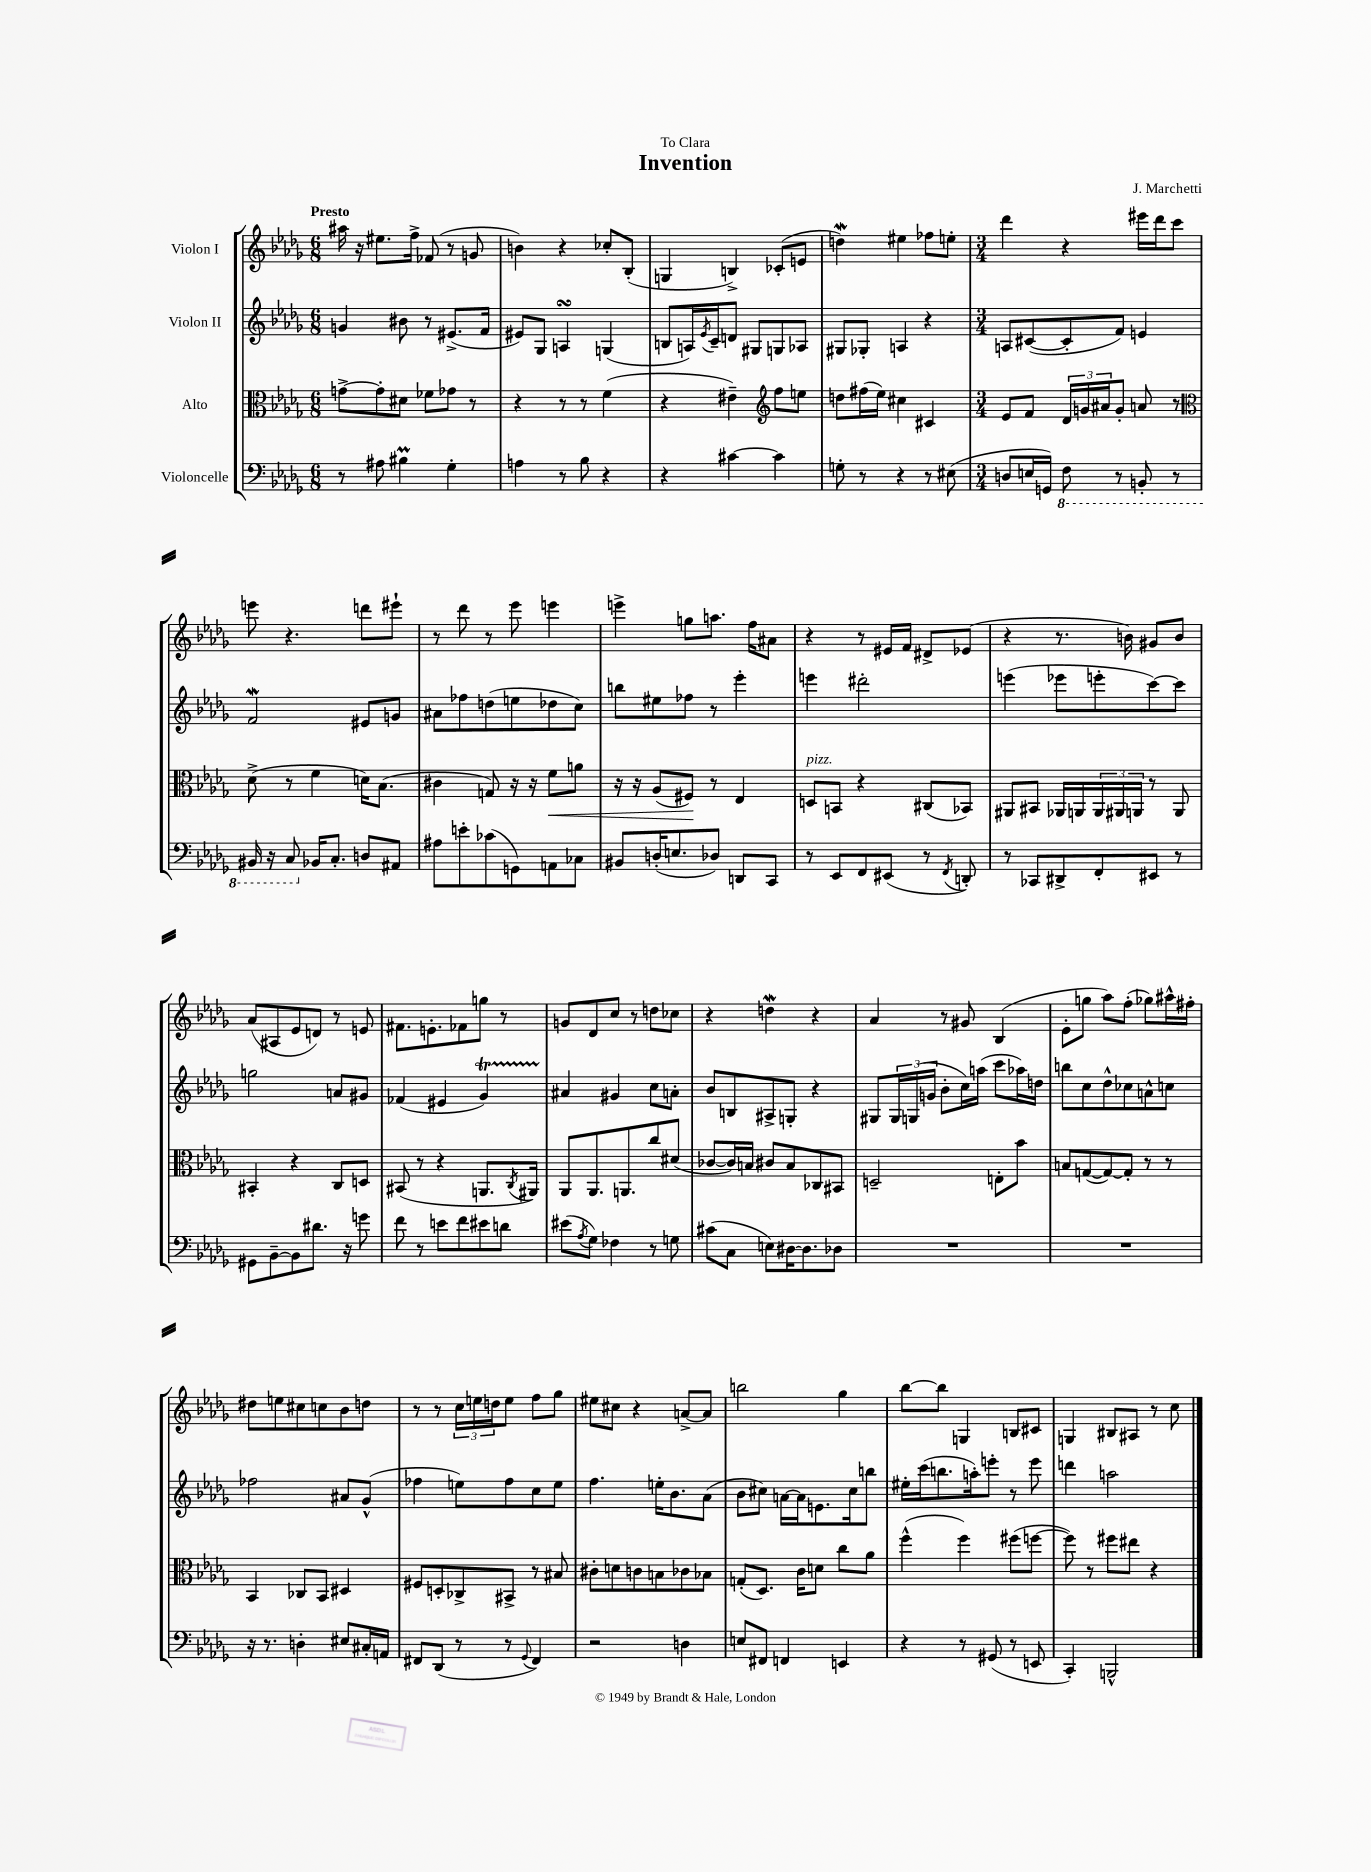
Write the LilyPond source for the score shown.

\header { title = "Invention" composer = "J. Marchetti" dedication = "To Clara" }
<<
\new StaffGroup <<
\new Staff = "s0" \with { instrumentName = "Violon I" } {
    \clef treble \key des \major \numericTimeSignature \time 6/8 \tempo "Presto"
    ais''16 r16 eis''8. f''16-> fes'8( r8 g'8 |
    b'4) r4 ces''8-. bes8-.( |
    g4 b4->) ces'8-.( e'8 |
    d''4\mordent) eis''4 fes''8 e''8-. |
    \numericTimeSignature \time 3/4 des'''4 r4 eis'''16 des'''16 c'''8 |
    e'''8 r4. d'''8 eis'''8-! |
    r8 des'''8 r8 ees'''8 e'''4 |
    e'''4-> g''8 a''8. f''16 ais'8 |
    r4 r8 eis'16 f'16 dis'8-> ees'8( |
    r4 r8. b'16) gis'8 b'8 |
    aes'8( ais8 ees'8 d'8) r8 e'8 |
    fis'8. e'8.-. fes'8 g''8 r8 |
    g'8 des'8 c''8 r8 d''8 ces''8 |
    r4 d''4\mordent r4 |
    aes'4 r8 gis'8 bes4( |
    ees'8-. g''8 aes''8) f''8-.( ges''8) ais''16-^ fis''16-. |
    dis''8 e''8 cis''8 c''8 bes'8 d''8 |
    r8 r8 \tuplet 3/2 { c''16 e''16 d''16 } e''8 f''8 ges''8 |
    eis''8 cis''8 r4 a'8~-> a'8 |
    b''2 ges''4 |
    bes''8~ bes''8 g4 b8 cis'8 |
    g4 bis8 ais8 r8 c''8 \bar "|." |
}
\new Staff = "s1" \with { instrumentName = "Violon II" } {
    \clef treble \key des \major \numericTimeSignature \time 6/8
    g'4 bis'8 r8 eis'8.->( f'16 |
    eis'8) ges8 a4\turn g4( |
    b8 a16) \acciaccatura { ees'8 } c'16-- d'8 gis8 g8 aes8 |
    gis8 ges8-. a4 r4 |
    \numericTimeSignature \time 3/4 a8 cis'8~( cis'8-. f'8) e'4 |
    f'2\mordent eis'8 g'8 |
    ais'8 fes''8 d''8( e''8 des''8 c''8) |
    b''8 eis''8 fes''8 r8 ees'''4-. |
    e'''4 dis'''2-. |
    e'''4( ees'''8 e'''8-. c'''8~) c'''8 |
    g''2 a'8 gis'8 |
    fes'4( eis'4 ges'4\startTrillSpan) |
    ais'4\stopTrillSpan gis'4 c''8 a'8-. |
    bes'8 b8 ais8-> g8-. r4 |
    gis8 \tuplet 3/2 { gis16 g16( g'16 } bes'8-. c''16) a''16( c'''8 aes''16) d''16 |
    b''8 c''8 des''8-^ ces''8 a'8-^ c''8 |
    fes''2 ais'8 ges'8-^( |
    fes''4 e''8) fes''8 c''8 e''8 |
    f''4. e''16-. bes'8. aes'8( |
    bes'8 cis''8) a'16~ a'16 e'8. cis''16 b''8 |
    eis''16-. c'''16( b''8. a''16-.) e'''8-. r8 e'''8 |
    d'''4 a''2 \bar "|." |
}
\new Staff = "s2" \with { instrumentName = "Alto" } {
    \clef alto \key des \major \numericTimeSignature \time 6/8
    g'8~-> g'8-. dis'8 fes'8 ges'8 r8 |
    r4 r8 r8 f'4( |
    r4 eis'4--) \clef treble f''8 e''8 |
    d''8 fis''16( ees''16) cis''4 cis'4 |
    \numericTimeSignature \time 3/4 ees'8 f'8 \tuplet 3/2 { des'16 g'16 ais'16 } g'8-. a'8 r8 |
    \clef alto des'8->( r8 f'4 d'16) bes8.( |
    cis'4 g8) r16 r16 f'8\< a'8 |
    r16 r16 aes8( fis8\!) r8 ees4 |
    d8^\markup { \italic "pizz." } b,8 r4 cis8( bes,8) |
    ais,8 bis,8 aes,16 a,16 \tuplet 3/2 { a,16 ais,16 a,16 } r8 a,8 |
    bis,4-. r4 c8 d8 |
    bis,8( r8 r4 a,8. \acciaccatura { c8 } ais,16) |
    aes,8 aes,8. a,8. c''8 dis'8( |
    ces'8~ ces'16) b16 cis'8 b8 ces8 bis,8 |
    d2-- e8-. bes'8 |
    b8 g8~( g8~) g8-. r8 r8 |
    bes,4 ces8 bes,8 dis4 |
    fis8 d8-. ces8-> bis,8-> r8 bis8 |
    cis'8-. d'8 c'8 b8 ces'8 bes8 |
    g8-.( des8.) c'16 d'8 c''8 aes'8 |
    f''4-^( f''4) fis''8( f''8~ |
    f''8) r8 fis''8 eis''8 r4 \bar "|." |
}
\new Staff = "s3" \with { instrumentName = "Violoncelle" } {
    \clef bass \key des \major \numericTimeSignature \time 6/8
    r8 ais8 bis4\prall ges4-. |
    a4 r8 bes8 r4 |
    r4 cis'4~ cis'4 |
    g8-. r8 r4 r8 eis8( |
    \numericTimeSignature \time 3/4 d8 e16 g,16) \ottava #-1 f,8 r8 b,,8-. r8 |
    bis,,16 r16 c,8 \ottava #0 bes,!16 c8.-. d8 ais,8 |
    ais8 e'8-. ces'8( g,8) a,8 ces8 |
    bis,8 d16-.( e8. des8) d,8 c,8 |
    r8 ees,8 f,8 eis,8( r8 \acciaccatura { f,8 } d,8-.) |
    r8 ces,8 dis,8-> f,8-. eis,8 r8 |
    gis,8 bes,8~-- bes,8 dis'8. r16 g'8 |
    f'8 r8 e'8 f'8 eis'8 d'8 |
    eis'8( \acciaccatura { aes8 } ges8) fes4 r8 g8 |
    cis'8( c8 e8) dis16~ dis8. des8 |
    R2. |
    R2. |
    r16 r8. d4-. eis8 cis16-. a,16 |
    fis,8 des,8( r8 r8 \appoggiatura { ges,8 } fis,4) |
    r2 d4 |
    e8 fis,8 f,4 e,4 |
    r4 r8 gis,8( r8 e,8 |
    c,4-.) b,,2-^ \bar "|." |
}
>>
>>
\layout { \context { \Score \remove "Bar_number_engraver" } }
